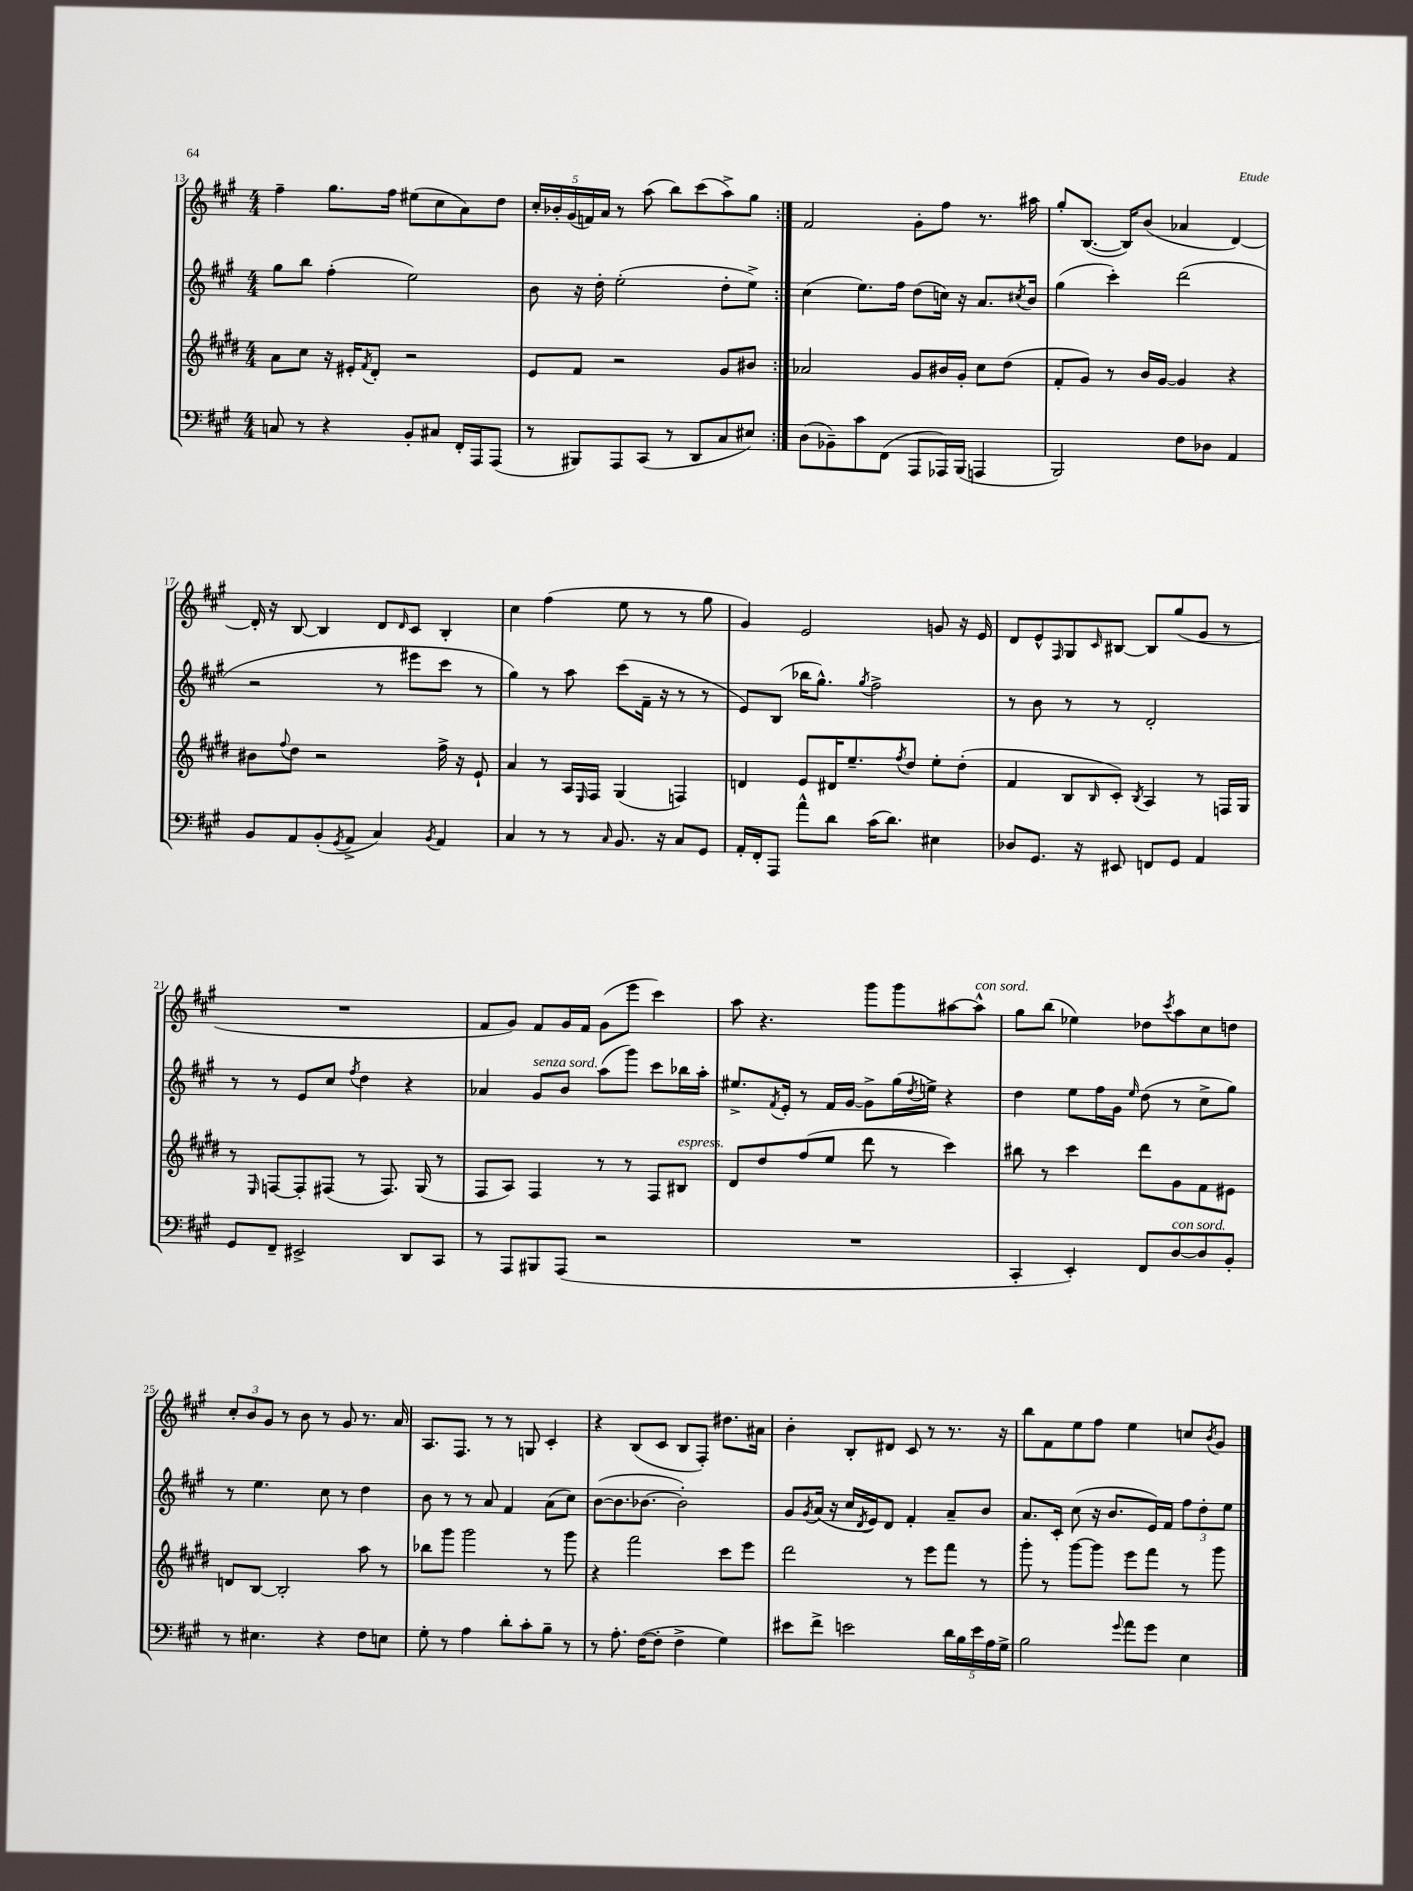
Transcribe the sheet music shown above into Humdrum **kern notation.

**kern	**kern	**kern	**kern
*staff4	*staff3	*staff2	*staff1
*clefF4	*clefG2	*clefG2	*clefG2
*k[f#c#g#]	*k[f#c#g#d#]	*k[f#c#g#]	*k[f#c#g#]
*M4/4	*M4/4	*M4/4	*M4/4
8C/	8a\L	8gg#\L	4ff#~\
8r	8cc#\J	8bb\J	.
4r	16r	(4ff#'\	8.gg#\L
.	16e#'/LK	.	.
.	8qf#/	.	.
.	8d#'/J	.	.
.	.	.	16ff#\Jk
8BB'/L	2r	2ee\)	(8ee#\L
8C#/J	.	.	8cc#\
16FF#'/LL	.	.	8a\)
16AAA/J	.	.	.
(8AAA/J	.	.	8dd\J
=	=	=	=
8r	8e/L	8b\	20cc#'/LL
.	.	.	20b-'/
.	.	.	(20g#/
8BBB#/L)	8f#/J	16r	.
.	.	.	20f/)
.	.	16dd'\	.
.	.	.	20a/JJ
8AAA/	2r	(2ee'\	8r
(8CC#/J	.	.	(8aa\
8r	.	.	8bb\L)
8DD/L	.	.	(8ccc#\
8C#/	8g#/L	8dd'\L	8aa^\)
8E#/J)	8b#/J	8ee^\J)	8gg#\J
=:|!	=:|!	=:|!	=:|!
(8D\L	2a-/	(4cc#\	2f#/
8BB-~\)	.	.	.
8c#\	.	8.ee\L)	.
(8FF#\J	.	.	.
.	.	16ff#\Jk	.
8AAA/L	8g#/L	(8dd\L	8g#'\L
16AAA-/L)	16b#/L	16cc\Jk)	8ff#\J
(16BBB/JJ	16g#'/JJ	16r	.
4AAA/	8cc#\L	8.a/L	8.r
.	(8dd#\J	.	.
.	.	8qcc#/	.
.	.	16b/Jk	16aa#\
=	=	=	=
2BBB/)	8f#'/L	(4gg#\	8gg#'/L
.	8g#/J)	.	([8.B/J
.	8r	4ccc#'\)	.
.	.	.	16B/]LK)
.	16b/LL	.	(8b/J
.	[16g#/JJ	.	.
8F#\L	4g#/]	(2ddd\	4a-/
8D-\J	.	.	.
4AA/	4r	.	[4d/)
=	=	=	=
8BB/L	8b#\L	2r	16d'/]
.	.	.	16r
.	8qqff#/	.	.
8AA/	8dd#\J	.	[8B/
(8BB'/	2r	.	4B/]
8qGG#/	.	.	.
8AA^/J	.	.	.
4C#/)	.	8r	8d/L
.	.	.	16qqd/
.	.	8eee#\L	8c#/J
8qBB/	.	.	.
4AA/	16ff#^\	8ccc#\J	4B'/
.	16r	.	.
.	8e`/	8r	.
=	=	=	=
4C#/	4a/	4gg#\)	4cc#\
8r	8r	8r	(4ff#\
8r	16A/LL	8aa\	.
.	16qqE/	.	.
.	16F#/JJ	.	.
16qqC#/	.	.	.
8.BB/	(4G#/	(8ccc#\L	8ee\
.	.	16f#~\Jk	8r
16r	.	16r	.
8C#/L	4F/)	8r	8r
8GG#/J	.	8r	8gg#\
=	=	=	=
16AA'/LL	4d/	8e/L)	4g#/)
16FF#'/J	.	.	.
8AAA/J	.	(8B/J	.
8a^^\L	8e/L	16bb-\LK	2e/
.	.	8.gg#^^\J)	.
8d\J	16d#/K	.	.
.	8.ee~/	.	.
.	.	8qgg#/	.
(16c#\LK	.	2ff#^\	.
8.d\J)	.	.	.
.	8qff#/	.	.
.	8dd#/J	.	.
4E#\	8ee'\L	.	8g/
.	(8dd#'\J	.	16r
.	.	.	16e/
=	=	=	=
8D-/L	4f#/	8r	8d/L
8.GG#/J	.	8b\	8e^^/
.	.	.	16qqF#/
.	8B/L	8r	8G#/
16r	.	.	.
.	16qqB/	.	16qqc#/
8EE#/	8c#'/J)	8r	[8B#/J
.	8qB/	.	.
8FF/L	4A/	2d'/	8B#/]L
8GG#/J	.	.	(8gg#/
4AA/	8r	.	8g#/J
.	16F/LL	.	8r
.	16G#/JJ	.	.
=	=	=	=
8GG#/L	8r	8r	1r
.	16qqE/	.	.
8FF#~/J	[8F/L	8r	.
2EE#^/	8F'/]	8e/L	.
.	(8F#/J	8cc#/J	.
.	.	8qff#/	.
.	8r	4dd\	.
.	8.F#/)	.	.
8DD/L	.	4r	.
.	(16G#/	.	.
8CC#/J	8r	.	.
=	=	=	=
8r	8F#/L	4a-/	8f#/L
8AAA/L	8A/J)	.	8g#/J)
8BBB#/	4F#/	8g#/L	8f#/L
(8AAA/J	.	8b/J	16g#/L
.	.	.	16f#/JJ
2r	8r	(8aa\L	(8g#\L
.	8r	8ggg#\J)	8eee\J
.	8F#/L	8ccc#\L	4ccc#\)
.	8B#/J	16bb-\L	.
.	.	16aa'\JJ	.
=	=	=	=
1r	8d#/L	8.ee#^/L	8aa\
.	8dd#/	.	4.r
.	.	8qf#/	.
.	.	16e'/Jk	.
.	(8ff#/	8r	.
.	8ee/J	16f#/LL	.
.	.	[16g#/JJ	.
.	8ddd#\	8g#^\]L	8ggg#\L
.	8r	(16gg#\L	8ggg#\
.	.	8qdd/	.
.	.	16ee^\JJ)	.
.	4ccc#\)	4r	[8aa#\
.	.	.	8aa#^^\]J
=	=	=	=
4CC#'/	8bb#\	4dd\	8gg#\L
.	8r	.	(8bb\J
4EE'/)	4ccc#\	8ee\L	4ee-\)
.	.	16ff#\L	.
.	.	16g#\JJ	.
.	.	16qqee/	.
8FF#/L	8ddd#\L	(8dd\	8dd-\L
.	.	.	8qccc#/
[8D/	8g#\	8r	8aa\
8D/]	8f#\	8cc#^\L	8cc#\
8BB'/J	8e#\J	8gg#\J)	8dd\J
=	=	=	=
8r	8d/L	8r	12cc#'/L
.	.	.	12b/
4.E#\	[8B/J	4.ee\	.
.	.	.	12g#/J
.	2B'/]	.	8r
.	.	.	8b\
4r	.	8cc#\	8r
.	.	8r	8g#/
8F#\L	8aa\	4dd\	8.r
8E\J	8r	.	.
.	.	.	16a/
=	=	=	=
8G#'\	8bb-\L	8b\	8.A/L
8r	8ggg#\J	8r	.
.	.	.	8.F#/J
4A\	2ggg#\	8r	.
.	.	8a/	8r
8d'\L	.	4f#/	8r
8c#'\	.	.	8G/
8B~\J	8r	(8a\L	4c#'/
8r	8ggg#\	8cc#\J)	.
=	=	=	=
8r	4r	([8b\L	4r
8.A'\	.	8.b\]	.
.	2fff#\	.	(8B/L
([16F#\LK	.	[8.b-\J	.
8F#'\]J	.	.	8c#/J
4F#^\	.	2b-'\])	8B/L
.	.	.	8F#'/J)
4G#\)	8ccc#\L	.	8.dd#\L
.	8eee\J	.	.
.	.	.	16a#\Jk
=	=	=	=
8e#\L	2ddd#\	8g#/L	4b'\
.	.	8qg#/	.
8f#^\J	.	(16a/Jk	.
.	.	16r	.
2e\	.	16cc#/LL	8B'/L
.	.	8qd/	.
.	.	16e/J)	.
.	.	8d/J	8d#/J
.	8r	4f#'/	8c#/
.	8eee\L	.	8r
20d\LL	8fff#\J	8a~/L	8.r
20B\	.	.	.
20e\	.	.	.
.	8r	8b/J	.
20A\	.	.	.
.	.	.	16r
20G#^\JJ	.	.	.
=	=	=	=
2B\	8ggg#'\	8.a/L	8bb\L
.	8r	.	8f#\
.	.	16c#'/Jk	.
.	[8ggg#\L	(8cc#\	8ee\
.	8ggg#\]J	16r	8ff#\J
.	.	8.b/L	.
8qqg#/	.	.	.
8a\L	8eee\L	.	4ee\
8g#\J	8fff#\J	16e/L)	.
.	.	16f#/JJ	.
4E\	8r	12ff#\L	8cc/L
.	.	12dd'\	.
.	.	.	8qb/
.	8ggg#\	.	8g#/J
.	.	12ee\J	.
==	==	==	==
*-	*-	*-	*-
